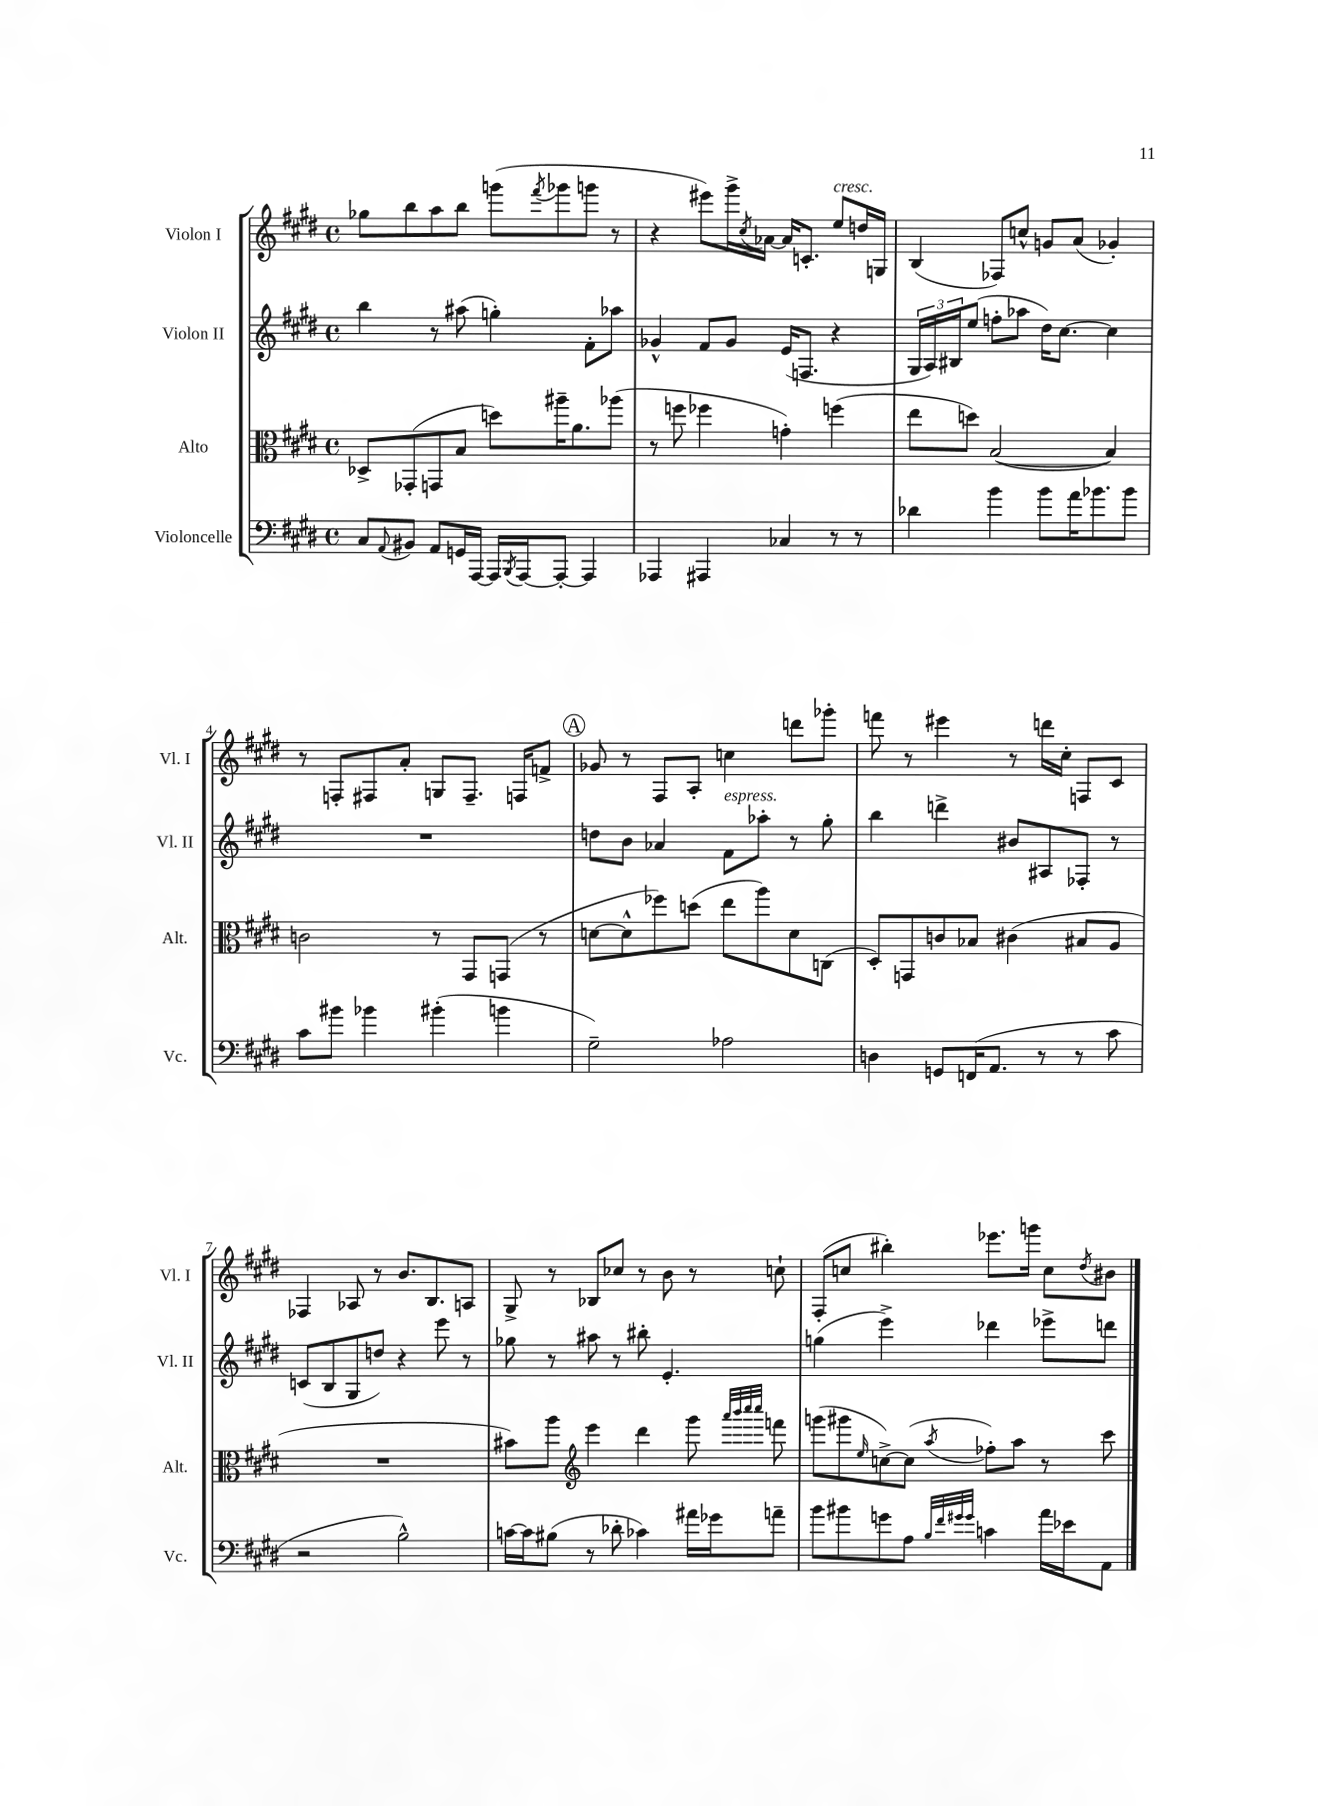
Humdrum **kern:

**kern	**kern	**kern	**kern
*staff4	*staff3	*staff2	*staff1
*clefF4	*clefC3	*clefG2	*clefG2
*k[f#c#g#d#]	*k[f#c#g#d#]	*k[f#c#g#d#]	*k[f#c#g#d#]
*M4/4	*M4/4	*M4/4	*M4/4
*met(c)	*met(c)	*met(c)	*met(c)
8C#/L	8D-^/L	4bb\	8gg-\L
8qqAA/	.	.	.
8BB#/J	(8GG-'/	.	8bb\
8AA/L	8GG/	8r	8aa\
16GG/L	8B/J	(8aa#\	8bb\J
[16AAA/JJ	.	.	.
16AAA/]LL	8dd\L)	4gg'\)	(8ggg\L
8qBBB/	.	.	.
[16AAA/J	.	.	.
.	.	.	8qfff#/
8AAA'/_J	16aa#~\K	.	8ggg-\
.	8.a\	.	.
4AAA/]	.	8f#'\L	8ggg\J
.	(8aa-\J	8aa-\J	8r
=	=	=	=
4AAA-/	8r	4g-^^/	4r
.	8ff\	.	.
4AAA#/	4ff-\	8f#/L	8eee#\L)
.	.	8g-/J	16ggg#^\L
.	.	.	8qcc#/
.	.	.	[16a-\JJ
4C-/	4g'\)	(16e/LK	16a-/]LK
.	.	8.F/J	8.c'/J
8r	(4ff\	4r	8ee/L
8r	.	.	16dd/L
.	.	.	16G/JJ
=	=	=	=
4d-\	8ee\L	24G#/LL	(4B/
.	.	24A/)	.
.	.	24B#/J	.
.	8dd\J)	(8ee/J	.
4b\	([2B/	8ff'\L	8F-/L)
.	.	8aa-\J	8cc^^/J
8b\L	.	16dd#\LK)	8g/L
.	.	[8.cc#\J	.
16a\K	.	.	(8a/J
8.b-\	.	.	.
.	4B/])	4cc#\]	4g-'/)
8b-\J	.	.	.
=	=	=	=
8c#\L	2c\	1r	8r
8b#\J	.	.	8F'/L
4b-\	.	.	8F#/
.	.	.	8a'/J
(4b#'\	8r	.	8G/L
.	8GG#/L	.	8.F#~/J
4b\	(8GG/J	.	.
.	.	.	16F/LK
.	8r	.	8f^/J
=	=	=	=
2G#~\)	[8d\L	8dd\L	8g-/
.	8d^^\]	8b\J	8r
.	8ff-\)	4a-/	8F#/L
.	(8dd\J	.	8A'/J
2A-\	8ee\L	8f#\L	4cc\
.	8aa\)	8aa-'\J	.
.	8d\	8r	8ddd\L
.	(8C\J	8gg#'\	8ggg-'\J
=	=	=	=
4D\	8D#'/L)	4bb\	8fff\
.	8GG/	.	8r
8GG/L	8c/	4ddd^\	4eee#\
(16FF/K	8B-/J	.	.
8.AA/J	.	.	.
.	(4c#\	8b#/L	8r
8r	.	8A#/	16ddd\LL
.	.	.	16cc#'\JJ
8r	8B#/L	8F-'/J	8F/L
8c#\	8A/J	8r	8c#/J
=	=	=	=
2r	1r	(8c/L	4F-/
.	.	8B/	.
.	.	8G#/	8A-/
.	.	8dd/J)	8r
2B^^\)	.	4r	8.b/L
.	.	.	8.B/
.	.	8eee\	.
.	.	8r	8A/J
=	=	=	=
[16c\LL	8b#\L)	8gg-\	8G#^/
16c\]J	.	.	.
(8B#\J	8aa\J	8r	8r
*	*clefG2	*	*
8r	4eee\	8aa#\	8B-/L
8d-'\	.	8r	8cc-/J
4c-\)	4ddd#\	8bb#'\	8r
.	.	4.e'/	8b\
16a#\LL	8ggg#\	.	8r
16g-\J	.	.	.
.	32qqaaa/LLL	.	.
.	32qqbbb/	.	.
.	32qqcccc#/	.	.
.	32qqcccc#/JJJ	.	.
8a~\J	8fff\	.	8cc`\
=	=	=	=
8b\L	(8ggg\L	(4gg\	(8F#'/L
8b#\	8ggg#\	.	8cc/J
.	16qqee/	.	.
8g\	[8cc^\)	4eee^\)	4bb#'\)
8A\J	(8cc\]J	.	.
32qqB/LLL	.	.	.
32qqf#/	.	.	.
32qqg#/	.	.	.
32qqg#/JJJ	8qaa/	.	.
4c\	8ff-'\L)	4ddd-\	8.eee-\L
.	8aa\J	.	.
.	.	.	16ggg\Jk
16a\LL	8r	8eee-^\L	8cc\L
16e-\J	.	.	.
.	.	.	8qdd#/
8AA\J	8ccc#\	8ddd\J	8b#\J
==	==	==	==
*-	*-	*-	*-
